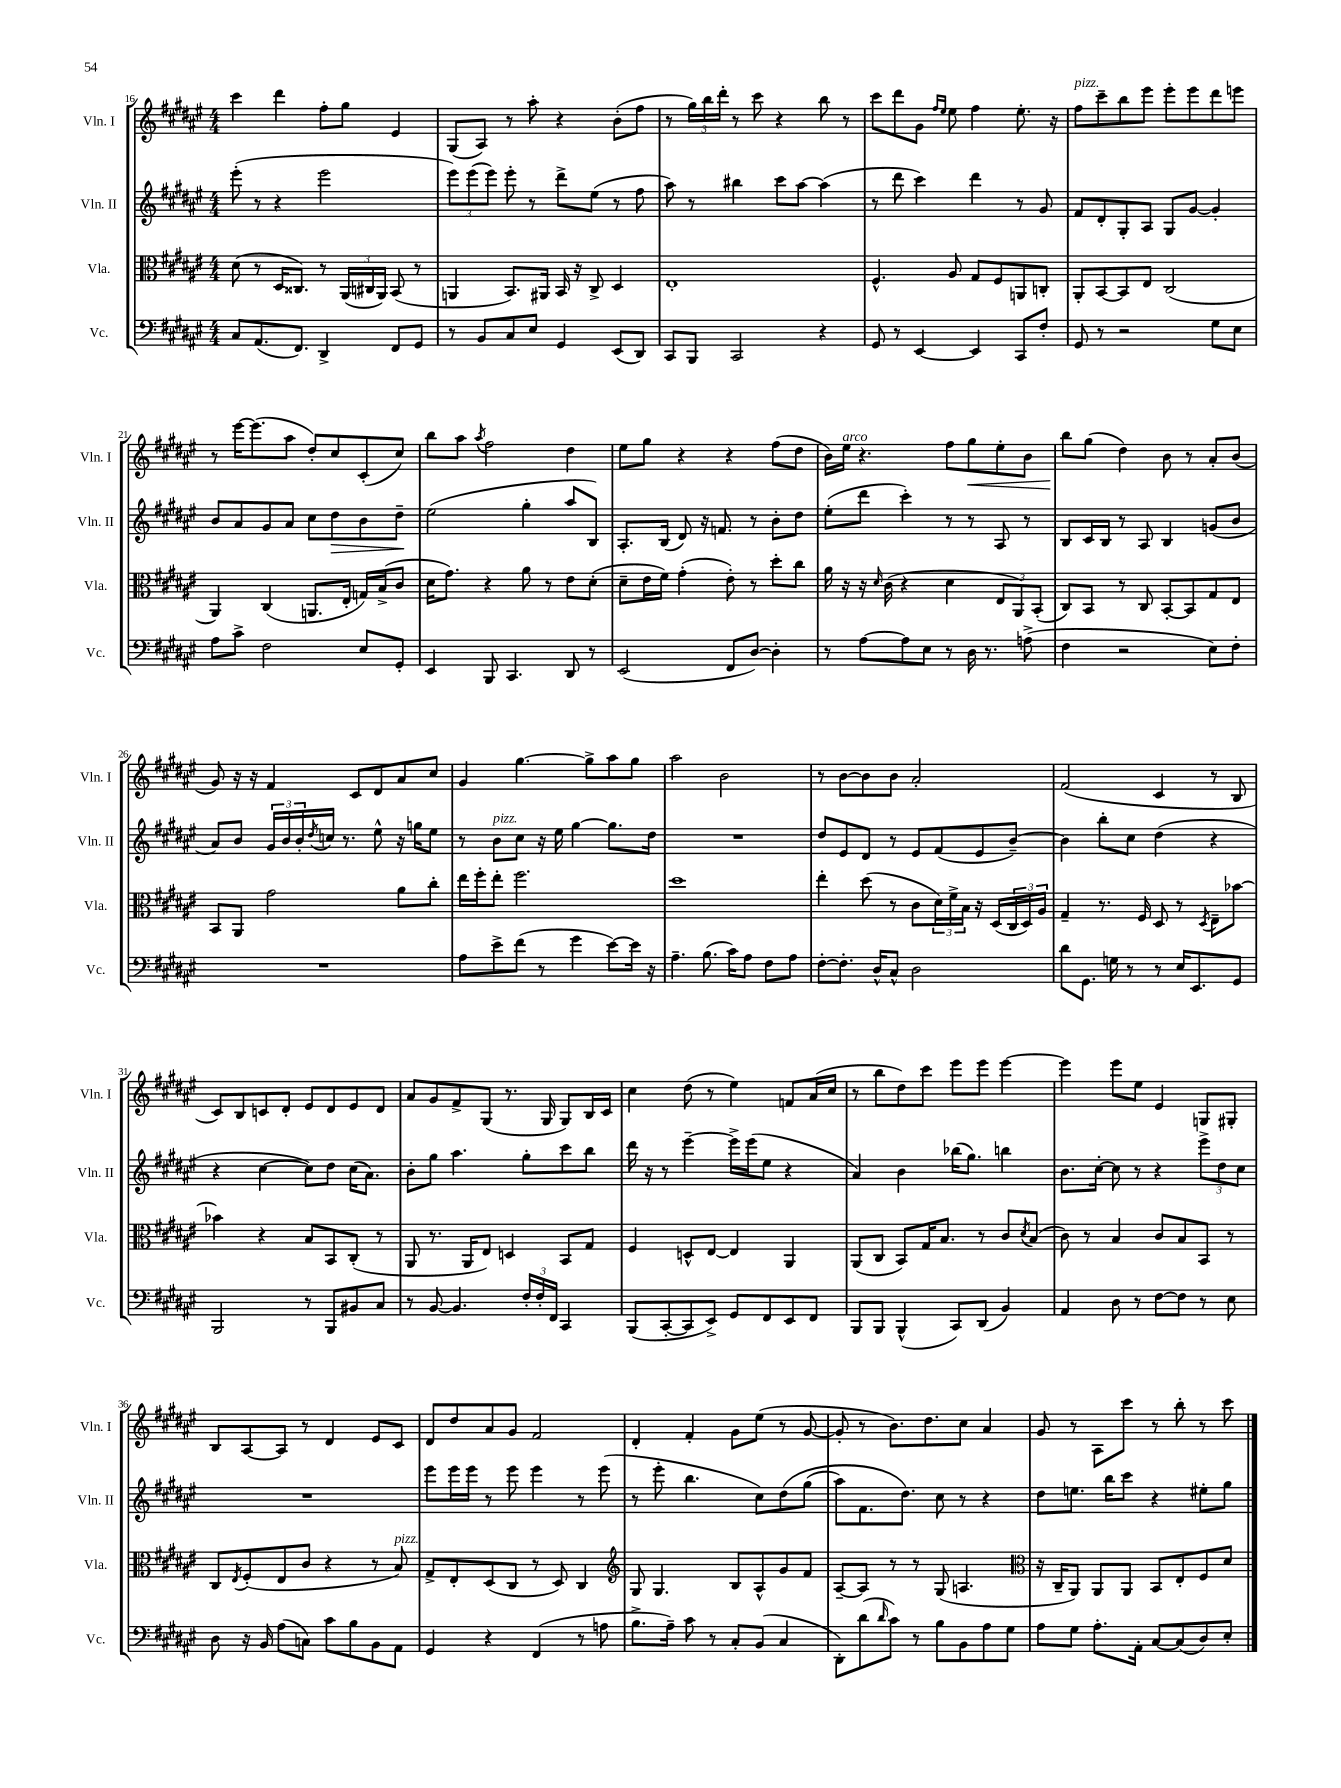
<<
\new StaffGroup <<
\new Staff = "s0" \with { instrumentName = "Vln. I" shortInstrumentName = "Vln. I" } {
    \clef treble \key fis \major \numericTimeSignature \time 4/4
    cis'''4 dis'''4 fis''8-. gis''8 eis'4 |
    gis8( ais8) r8 ais''8-. r4 b'8-.( fis''8 |
    r8 \tuplet 3/2 { gis''16) b''16 dis'''16-. } r8 cis'''8 r4 b''8 r8 |
    cis'''8 dis'''8 gis'8 \grace { fis''16 eis''16 } eis''8 fis''4 eis''8.-. r16 |
    fis''8^\markup { \italic "pizz." } cis'''8-- b''8 eis'''8 eis'''8-. eis'''8 dis'''8 e'''8 |
    r8 eis'''16~ eis'''8.( ais''8 dis''8-.) cis''8 cis'8-.( cis''8) |
    b''8 ais''8 \acciaccatura { ais''8 } fis''2 dis''4 |
    eis''8 gis''8 r4 r4 fis''8( dis''8 |
    b'16) eis''16^\markup { \italic "arco" } r4. fis''8 gis''8\< eis''8-. b'8 |
    b''8\! gis''8( dis''4) b'8 r8 ais'8-. b'8( |
    gis'8) r16 r16 fis'4 cis'8 dis'8 ais'8 cis''8 |
    gis'4 gis''4.~ gis''8-> ais''8 gis''8 |
    ais''2 b'2 |
    r8 b'8~ b'8 b'8 ais'2-. |
    fis'2( cis'4 r8 b8 |
    cis'8) b8 c'8 dis'8-. eis'8 dis'8 eis'8 dis'8 |
    ais'8 gis'8 fis'8-> gis8( r8. gis16 gis8) b16 cis'16 |
    cis''4 dis''8( r8 eis''4) f'8 ais'16( cis''16 |
    r8 b''8 dis''8) cis'''8 eis'''8 eis'''8 eis'''4~ |
    eis'''4 eis'''8 eis''8 eis'4 g8 gis8-. |
    b8 ais8~ ais8 r8 dis'4 eis'8 cis'8 |
    dis'8 dis''8 ais'8 gis'8 fis'2 |
    dis'4-. fis'4-. gis'8 eis''8( r8 gis'8~ |
    gis'8-. r8 b'8.) dis''8. cis''8 ais'4 |
    gis'8 r8 ais8 cis'''8 r8 b''8-. r8 cis'''8 \bar "|." |
}
\new Staff = "s1" \with { instrumentName = "Vln. II" shortInstrumentName = "Vln. II" } {
    \clef treble \key fis \major \numericTimeSignature \time 4/4
    eis'''8-.( r8 r4 eis'''2 |
    \tuplet 3/2 { eis'''8) eis'''8( eis'''8) } eis'''8-. r8 dis'''8-> eis''8( r8 fis''8 |
    ais''8) r8 bis''4 cis'''8 ais''8~ ais''4( |
    r8 dis'''8 cis'''4) dis'''4 r8 gis'8 |
    fis'8 dis'8-. gis8-. ais8 gis8 gis'8~ gis'4-. |
    b'8 ais'8 gis'8 ais'8 cis''8 dis''8\> b'8 dis''8--\! |
    eis''2( gis''4-. ais''8 b8) |
    ais8.-. b16( dis'8) r16 f'8. r8 b'8-. dis''8 |
    eis''8-.( dis'''8 cis'''4-.) r8 r8 ais8 r8 |
    b8 cis'16 b16 r8 ais8 b4 g'8( b'8 |
    ais'8) b'8 \tuplet 3/2 { gis'16 b'16 b'16-. } \acciaccatura { dis''8 } c''16 r8. eis''8-^ r16 g''16 eis''8 |
    r8 b'8^\markup { \italic "pizz." } cis''8 r16 eis''16 gis''4~ gis''8. dis''16 |
    R1 |
    dis''8 eis'8 dis'8 r8 eis'8 fis'8( eis'8 b'8~--) |
    b'4 b''8-. cis''8 dis''4( r4 |
    r4 cis''4~ cis''8) dis''8 cis''16( ais'8.) |
    b'8-. gis''8 ais''4. gis''8-. cis'''8 b''8 |
    dis'''16 r16 r8 eis'''4~-- eis'''16-> eis'''16( eis''8 r4 |
    ais'4) b'4 bes''16( gis''8.) b''4 |
    b'8. cis''16~-. cis''8 r8 r4 \tuplet 3/2 { eis'''8-> dis''8 cis''8 } |
    R1 |
    eis'''8 eis'''16 eis'''16 r8 eis'''8 eis'''4 r8 eis'''8( |
    r8 eis'''8-. b''4. cis''8) dis''8\( gis''8( |
    ais''8) fis'8. dis''8.\) cis''8 r8 r4 |
    dis''8 e''8. b''16 cis'''8 r4 eis''8-. gis''8 \bar "|." |
}
\new Staff = "s2" \with { instrumentName = "Vla." shortInstrumentName = "Vla." } {
    \clef alto \key fis \major \numericTimeSignature \time 4/4
    dis'8( r8 dis16 cisis8.) r8 \tuplet 3/2 { ais,16( cis16 ais,16) } b,8( r8 |
    a,4 b,8.) ais,16 b,16 r16 cis8-> dis4 |
    eis1-. |
    fis4.-^ ais8 gis8 fis8 a,8 c8-. |
    ais,8-. b,8~ b,8 eis8 cis2( |
    ais,4) cis4( a,8. eis16-. g16) b16->( cis'8 |
    dis'16 gis'8.) r4 ais'8 r8 eis'8 dis'8-.( |
    dis'8-- eis'16 fis'16) gis'4-.( eis'8-.) r8 dis''8-. cis''8 |
    ais'16 r16 r16 \grace { dis'16 } cis'16( r4 dis'4 \tuplet 3/2 { eis8 ais,8) b,8-.( } |
    cis8) b,8 r8 cis8 b,8~-. b,8 gis8 eis8 |
    b,8 ais,8 gis'2 ais'8 cis''8-. |
    eis''16 fis''16-. eis''8-. fis''2. |
    dis''1 |
    eis''4-. dis''8( r8 cis'8 \tuplet 3/2 { dis'16) fis'16-> b16 } r16 dis16( \tuplet 3/2 { cis16 dis16) ais16 } |
    gis4-- r8. fis16 dis8 r8 \acciaccatura { dis8 } eis8-- bes'8~ |
    bes'4 r4 b8 b,8 cis8-.( r8 |
    ais,8 r8. ais,16 eis8) d4 b,8 gis8 |
    fis4 d8-^ eis8~ eis4 ais,4 |
    ais,8( cis8 b,8) gis16 b8. r8 cis'8 \acciaccatura { dis'8 } b8( |
    cis'8) r8 b4 cis'8 b8 b,8 r8 |
    cis8 \acciaccatura { eis8 } fis8-.( eis8 cis'8 r4 r8 b8^\markup { \italic "pizz." }) |
    gis8-> eis8-. dis8( cis8 r8 dis8) cis4 |
    \clef treble gis8 gis4. b8 ais8-^ gis'8 fis'8 |
    ais8~-- ais8 r8 r8 gis8( a4. |
    \clef alto r16 cis16-- ais,8) ais,8 ais,8 b,8 eis8-. fis8 dis'8 \bar "|." |
}
\new Staff = "s3" \with { instrumentName = "Vc." shortInstrumentName = "Vc." } {
    \clef bass \key fis \major \numericTimeSignature \time 4/4
    cis8 ais,8.( fis,8.) dis,4-> fis,8 gis,8 |
    r8 b,8 cis8 eis8 gis,4 eis,8( dis,8) |
    cis,8 b,,8 cis,2 r4 |
    gis,8 r8 eis,4~ eis,4 cis,8 fis8-. |
    gis,8 r8 r2 gis8 eis8 |
    ais8 cis'8-> fis2 eis8 gis,8-. |
    eis,4 b,,8 cis,4. dis,8 r8 |
    eis,2( fis,8 dis8~) dis4-. |
    r8 ais8~ ais8 eis8 r8 dis16 r8. a8->( |
    fis4 r2 eis8) fis8-. |
    R1 |
    ais8 eis'8-> fis'8( r8 gis'4 eis'8~) eis'16 r16 |
    ais4.-- b8.( cis'16) ais8 fis8 ais8 |
    fis8~-. fis8.-. dis16-^ cis8-^ dis2 |
    dis'8 gis,8. g16 r8 r8 eis16 eis,8. gis,8 |
    b,,2 r8 b,,8 bis,8 cis8 |
    r8 b,8~ b,4. \tuplet 3/2 { fis16-. fis16-. fis,16 } cis,4 |
    b,,8( cis,8~-. cis,8 eis,8->) gis,8 fis,8 eis,8 fis,8 |
    b,,8 b,,8 b,,4-^( cis,8) dis,8( b,4) |
    ais,4 dis8 r8 fis8~ fis8 r8 eis8 |
    dis8 r16 b,16 ais8( c8) cis'8 b8 b,8 ais,8 |
    gis,4 r4 fis,4( r8 a8 |
    b8.-> ais16--) cis'8 r8 cis8-. b,8( cis4 |
    dis,8-.) dis'8( \grace { dis'16 } cis'8) r8 b8 b,8 ais8 gis8 |
    ais8 gis8 ais8.-. ais,16-. cis8~ cis8( dis8) eis8-. \bar "|." |
}
>>
>>
\layout { \context { \Score currentBarNumber = #16 } }
